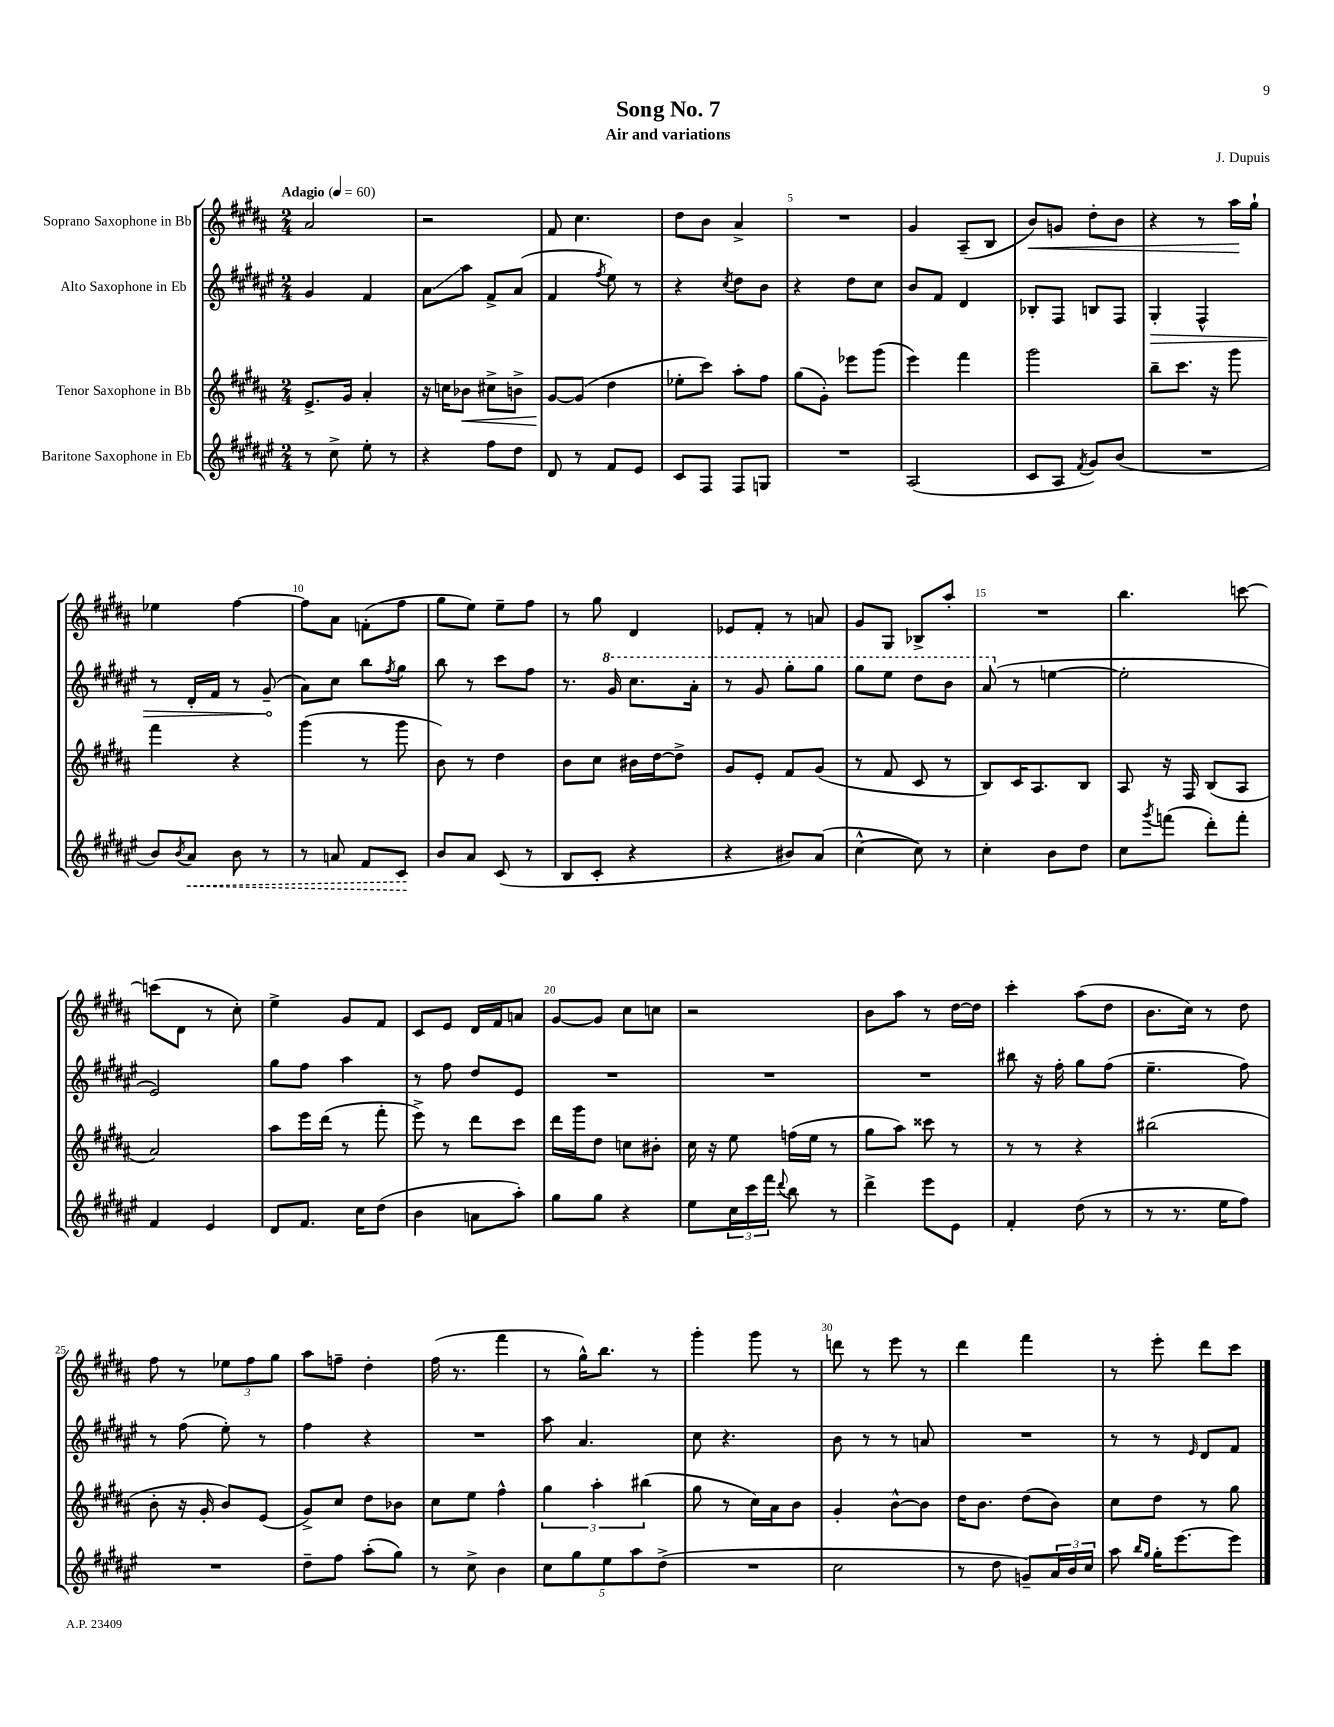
\header { title = "Song No. 7" composer = "J. Dupuis" subtitle = "Air and variations" }
<<
\new StaffGroup <<
\new Staff = "s0" \with { instrumentName = "Soprano Saxophone in Bb" } {
    \clef treble \key b \major \numericTimeSignature \time 2/4 \tempo "Adagio" 4 = 60
    ais'2 |
    r2 |
    fis'8 cis''4. |
    dis''8 b'8 ais'4-> |
    R2 |
    gis'4 ais8--( b8 |
    b'8\<) g'8 dis''8-. b'8 |
    r4 r8 ais''16\! gis''16-! |
    ees''4 fis''4~ |
    fis''8 ais'8 f'8-.( fis''8 |
    gis''8 e''8) e''8-- fis''8 |
    r8 gis''8 dis'4 |
    ees'8 fis'8-. r8 a'8 |
    gis'8 gis8 bes8-> ais''8-. |
    R2 |
    b''4. c'''8~ |
    c'''8( dis'8 r8 cis''8-.) |
    e''4-> gis'8 fis'8 |
    cis'8 e'8 dis'16 fis'16 a'8 |
    gis'8~ gis'8 cis''8 c''8 |
    r2 |
    b'8 ais''8 r8 dis''16~ dis''16 |
    cis'''4-. ais''8( dis''8 |
    b'8. cis''16) r8 dis''8 |
    fis''8 r8 \tuplet 3/2 { ees''8 fis''8 gis''8 } |
    ais''8 f''8-- dis''4-. |
    fis''16( r8. fis'''4 |
    r8 gis''16-^) b''8. r8 |
    gis'''4-. gis'''8 r8 |
    d'''8 r8 e'''8 r8 |
    dis'''4 fis'''4 |
    r8 e'''8-. dis'''8 cis'''8 \bar "|." |
}
\new Staff = "s1" \with { instrumentName = "Alto Saxophone in Eb" } {
    \clef treble \key fis \major \numericTimeSignature \time 2/4
    gis'4 fis'4 |
    ais'8\glissando ais''8 fis'8-> ais'8( |
    fis'4 \acciaccatura { fis''8 } eis''8) r8 |
    r4 \acciaccatura { cis''8 } dis''8 b'8 |
    r4 dis''8 cis''8 |
    b'8 fis'8 dis'4 |
    bes8-. fis8 b8 fis8 |
    \once \override Hairpin.circled-tip = ##t gis4-.\> fis4-^ |
    r8 dis'16-. fis'16 r8 gis'8--\!( |
    ais'8) cis''8 b''8 \acciaccatura { fis''8 } gis''8 |
    b''8 r8 cis'''8 fis''8 |
    r8. \ottava #1 gis''16 cis'''8. ais''16-. |
    r8 gis''8 gis'''8-. gis'''8 |
    gis'''8 eis'''8 dis'''8 b''8 |
    ais''8( \ottava #0 r8 e''4~ |
    e''2-. |
    eis'2) |
    gis''8 fis''8 ais''4 |
    r8 fis''8 dis''8 eis'8 |
    R2 |
    R2 |
    R2 |
    bis''8 r16 fis''16-. gis''8 fis''8( |
    eis''4.-- fis''8) |
    r8 fis''8( eis''8-.) r8 |
    fis''4 r4 |
    R2 |
    ais''8 ais'4. |
    cis''8 r4. |
    b'8 r8 r8 a'8 |
    R2 |
    r8 r8 \grace { eis'16 } dis'8 fis'8 \bar "|." |
}
\new Staff = "s2" \with { instrumentName = "Tenor Saxophone in Bb" } {
    \clef treble \key b \major \numericTimeSignature \time 2/4
    e'8.-> gis'16 ais'4-. |
    r16 c''16 bes'8\< cis''8-> b'8-> |
    gis'8~\! gis'8( dis''4 |
    ees''8-. cis'''8) ais''8-. fis''8 |
    gis''8( gis'8-.) ees'''8 gis'''8( |
    e'''4) fis'''4 |
    gis'''2 |
    b''8-- cis'''8. r16 gis'''8 |
    fis'''4 r4 |
    gis'''4( r8 gis'''8 |
    b'8) r8 dis''4 |
    b'8 cis''8 bis'16 dis''16~ dis''8-> |
    gis'8 e'8-. fis'8 gis'8( |
    r8 fis'8 cis'8 r8 |
    b8) cis'16 ais8. b8 |
    ais8 r16 fis16 b8( ais8 |
    ais'2) |
    ais''8 e'''16 dis'''16( r8 fis'''8-. |
    e'''8->) r8 dis'''8 cis'''8 |
    dis'''16 gis'''16 dis''8 c''8 bis'8-. |
    cis''16 r16 e''8 f''16( e''16 r8 |
    gis''8 ais''8) cisis'''8 r8 |
    r8 r8 r4 |
    bis''2( |
    b'8-. r16 gis'16-. b'8) e'8( |
    gis'8->) cis''8 dis''8 bes'8 |
    cis''8 e''8 fis''4-^ |
    \tuplet 3/2 { gis''4 ais''4-. bis''4( } |
    gis''8 r8 cis''16) ais'16 b'8 |
    gis'4-. b'8~-^ b'8 |
    dis''16 b'8. dis''8( b'8) |
    cis''8 dis''8 r8 gis''8 \bar "|." |
}
\new Staff = "s3" \with { instrumentName = "Baritone Saxophone in Eb" } {
    \clef treble \key fis \major \numericTimeSignature \time 2/4
    r8 cis''8-> eis''8-. r8 |
    r4 fis''8 dis''8 |
    dis'8 r8 fis'8 eis'8 |
    cis'8 fis8 fis8 g8 |
    R2 |
    ais2( |
    cis'8 ais8 \acciaccatura { fis'8 } gis'8) b'8( |
    R2 |
    b'8) \acciaccatura { b'8 } \once \override Hairpin.style = #'dashed-line ais'8\< b'8 r8 |
    r8 a'8 fis'8 cis'8\! |
    b'8 ais'8 cis'8( r8 |
    b8 cis'8-. r4 |
    r4 bis'8) ais'8( |
    cis''4~-^ cis''8) r8 |
    cis''4-. b'8 dis''8 |
    cis''8 \acciaccatura { gis'''8 } f'''8( dis'''8-.) f'''8-. |
    fis'4 eis'4 |
    dis'8 fis'8. cis''16 dis''8( |
    b'4 a'8 ais''8-.) |
    gis''8 gis''8 r4 |
    eis''8 \tuplet 3/2 { cis''16 cis'''16 fis'''16 } \appoggiatura { dis'''8 } b''8 r8 |
    dis'''4-> eis'''8 eis'8 |
    fis'4-. dis''8( r8 |
    r8 r8. eis''16 fis''8) |
    R2 |
    dis''8-- fis''8 ais''8-.( gis''8) |
    r8 cis''8-> b'4 |
    \tuplet 5/4 { cis''8 gis''8 eis''8 ais''8 dis''8->( } |
    R2 |
    cis''2 |
    r8 dis''8 g'8--) \tuplet 3/2 { ais'16 b'16 cis''16 } |
    ais''8 \grace { b''16 gis''16 } gis''16-. eis'''8.~ eis'''8 \bar "|." |
}
>>
>>
\layout { \context { \Score \override BarNumber.break-visibility = ##(#f #t #t) barNumberVisibility = #(every-nth-bar-number-visible 5) } }
